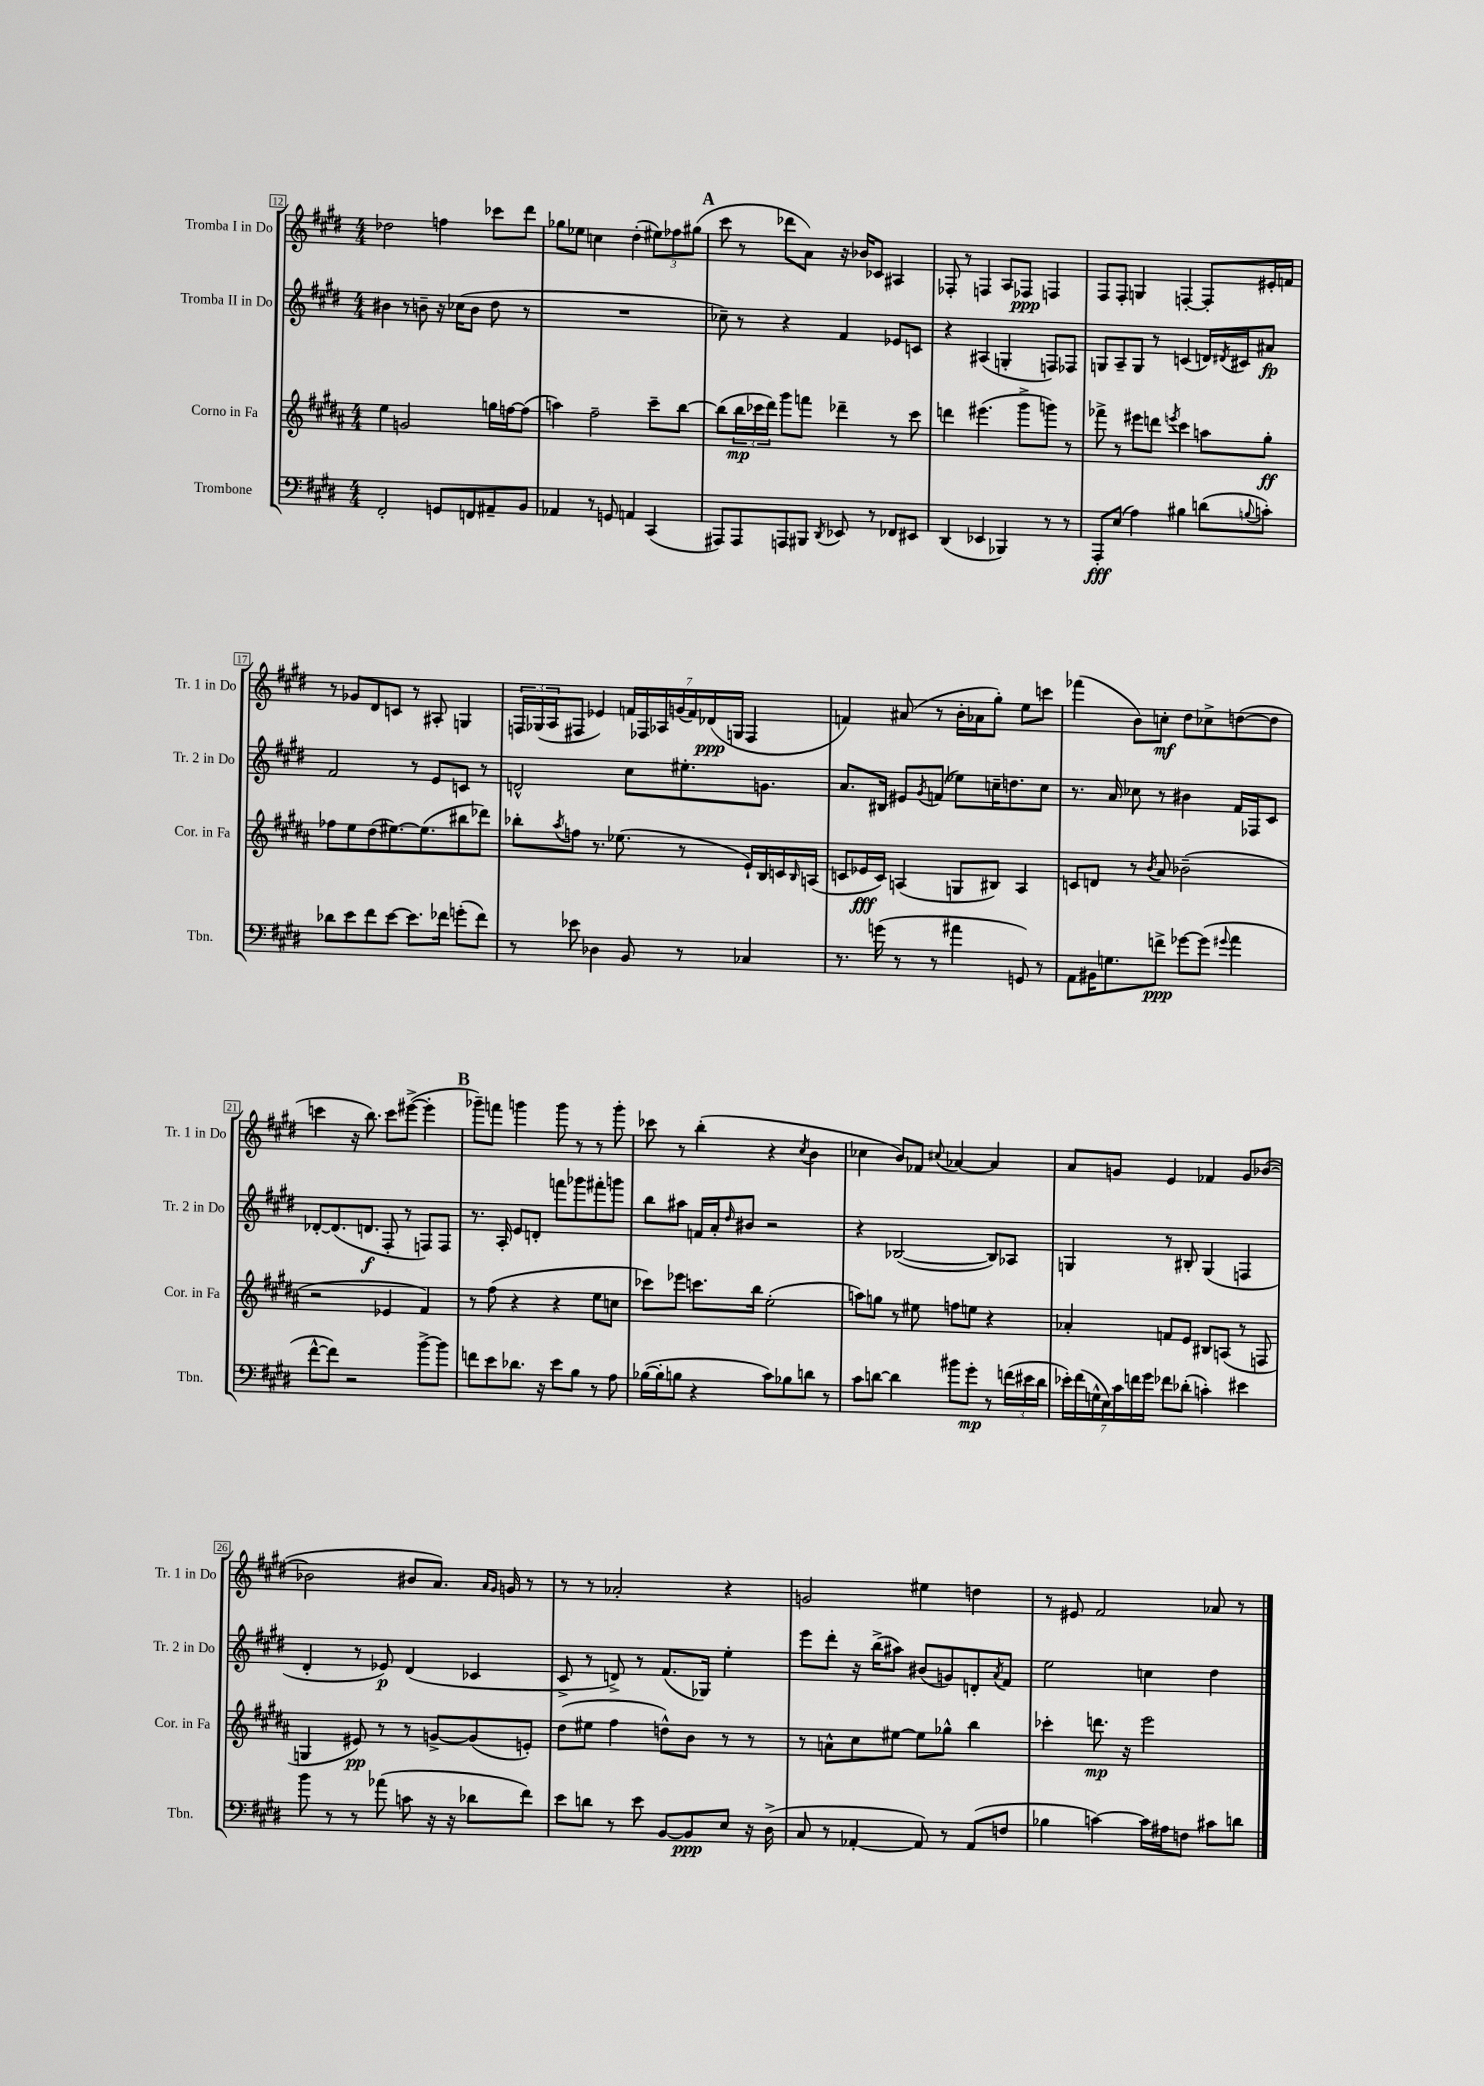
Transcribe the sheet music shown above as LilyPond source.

<<
\new StaffGroup <<
\new Staff = "s0" \with { instrumentName = "Tromba I in Do" shortInstrumentName = "Tr. 1 in Do" } {
    \clef treble \key e \major \numericTimeSignature \time 4/4
    des''2 f''4 ces'''8 dis'''8 |
    ges''8 ees''8 c''4 dis''4-.( \tuplet 3/2 { eis''8) fes''8 gis''8( } |
    \mark \markup { \bold "A" } cis'''8 r8 des'''8 a'8) r16 bes'16 ces'8 ais4 |
    fes8-. r8 f4 a8 fes8\ppp f4 |
    fis8 fis8-. g4 f4~-. f8-. eis'16-. f'16 |
    r8 ges'8 dis'8 c'8 r8 ais8-. g4 |
    \tuplet 3/2 { f16 ges16( a16 } fis8 ees'4) \tuplet 7/4 { f'16 fes16 aes16 g'16( f'16) des'16\ppp( g16 } fes4 |
    f'4) ais'8( r8 b'16-. aes'16 gis''8-.) e''8 c'''8 |
    fes'''4( b'8) c''8-.\mf dis''8 ces''8-> d''8~( d''8 |
    c'''4 r16 b''8.) c'''8 eis'''8~->( eis'''4-. |
    \mark \markup { \bold "B" } ges'''8--) f'''8 g'''4 g'''8 r8 r8 g'''8-. |
    ces'''8 r8 b''4-.( r4 \acciaccatura { cis''8 } b'4 |
    ces''4 b'8) fes'8 \appoggiatura { cis''8 } aes'4~ aes'4 |
    a'8 g'8 e'4 fes'4 g'8 bes'8~( |
    bes'2 bis'8 a'8.) \grace { a'16 gis'16 } g'16 r8 |
    r8 r8 aes'2-. r4 |
    g'2 eis''4 d''4 |
    r8 eis'8 fis'2 aes'8 r8 \bar "|." |
}
\new Staff = "s1" \with { instrumentName = "Tromba II in Do" shortInstrumentName = "Tr. 2 in Do" } {
    \clef treble \key e \major \numericTimeSignature \time 4/4
    bis'4 r8 b'8-- r16 ces''16( b'8 dis''8 r8 |
    R1 |
    \mark \markup { \bold "A" } ces''8--) r8 r4 fis'4 ees'8 c'8 |
    r4 ais4( g4-. f8) fes8 |
    g8 a8-- g8 r8 c'4( d'16) \acciaccatura { dis'8 } cis'16 ais'8\fp |
    fis'2 r8 e'8 c'8 r8 |
    d'2-^ cis''8 eis''8.-. g'8. |
    a'8. bis16 eis'8 \acciaccatura { gis'8 } f'8( ees''8) c''16-- d''8. c''8 |
    r8. a'16 ces''8 r8 bis'4 fis'16 fes16 cis'8 |
    des'8~-. des'8.( d'8.\f fis8-. r8 f8) f8 |
    \mark \markup { \bold "B" } r8. a16-. e'8 d'8-. f'''8 ges'''8 fis'''8-. g'''8 |
    b''8 ais''8 f'16 a'16-. \grace { dis''16 } bis'8 r2 |
    r4 bes2~( bes8) aes8 |
    g4 r8 bis8-. g4( f4 |
    dis'4-. r8 ees'8\p) dis'4( ces'4 |
    cis'8-> r8 d'8->) r8 fis'8.( ges16) e''4-. |
    e'''8 dis'''8-. r16 b''16->( ais''8) bis'8( g'8) d'8-. \acciaccatura { a'8 } fis'8 |
    e''2 c''4 dis''4 \bar "|." |
}
\new Staff = "s2" \with { instrumentName = "Corno in Fa" shortInstrumentName = "Cor. in Fa" } {
    \clef treble \key b \major \numericTimeSignature \time 4/4
    e''4 g'2 g''16 f''16~ f''8( |
    a''4) fis''2-- cis'''8-- b''8~ |
    \mark \markup { \bold "A" } b''8( \tuplet 3/2 { b''16\mp ces'''16 dis'''16) } gis'''8 f'''8 des'''4-- r8 ces'''8 |
    d'''4 eis'''4.( gis'''8-> g'''8) r8 |
    fes'''8-> r8 eis'''8 d'''8 \acciaccatura { e'''8 } cis'''4 a''8 gis''8-.\ff |
    fes''8 e''8 dis''8( eis''8.~) eis''8.( bis''8 des'''8) |
    bes''8-. \acciaccatura { ais''8 } f''8 r8. ees''8.( r8 e'16-!) b16 c'16 \grace { b16 } a16( |
    c'8 ees'16\fff c'16) a4( g8 bis8) a4 |
    c'8 d'8 r8 \acciaccatura { b'8 } ais'8 bes'2--( |
    r2 ees'4 fis'4) |
    \mark \markup { \bold "B" } r8 fis''8( r4 r4 e''8 c''8 |
    ces'''8) ees'''8 c'''8. b''16 e''2-.( |
    a''8) g''8 r8 eis''8 f''8 e''8 r4 |
    aes'4-. f'8 e'8 bis8 a8( r8 f8 |
    g4 eis'8\pp) r8 r8 g'8~-> g'8( e'8-.) |
    dis''8( eis''8 fis''4 d''8-^) b'8 r8 r8 |
    r8 a'8-^ cis''8 eis''8~ eis''8 ges''8-^ b''4 |
    ces'''4-. d'''8.\mp r16 e'''2 \bar "|." |
}
\new Staff = "s3" \with { instrumentName = "Trombone" shortInstrumentName = "Tbn." } {
    \clef bass \key e \major \numericTimeSignature \time 4/4
    fis,2-. g,8 f,8 ais,8-- b,8 |
    aes,4 r8 g,8 a,4 cis,4( |
    \mark \markup { \bold "A" } ais,,8) ais,,8 a,,8 bis,,8 \acciaccatura { dis,8 } ees,8 r8 fes,8 eis,8 |
    dis,4( ees,4 bes,,4) r8 r8 |
    a,,8-.\fff e8( a4) bis4 d'8( \appoggiatura { b8 } c'8-.) |
    des'8 e'8 fis'8 e'8~ e'8. fes'16 g'8-.( fes'8) |
    r8 ees'8 des4 b,8 r8 ces4 |
    r8. g'16( r8 r8 ais'4 g,8) r8 |
    a,8 bis,16 g8. f'8->\ppp ges'8~ ges'8( \appoggiatura { gis'8 } a'4 |
    fis'8~-^ fis'8) r2 b'8~-> b'8 |
    \mark \markup { \bold "B" } f'8 e'8 des'8. r16 e'8 b8 r8 a8 |
    bes16~( bes16-. b8 r4 cis'8) bes8 d'8 r8 |
    cis'8 d'8~ d'4 bis'8 gis'8-.\mp r8 \tuplet 3/2 { f'16( eis'16 d'16 } |
    \tuplet 7/4 { ees'16-.) fis'16( g16-^ e16) cis'16 f'16 gis'16 } fes'8 des'8-.( c'4-.) eis'4 |
    b'8 r8 r8 aes'8( c'8 r16 r16 des'8 fis'8) |
    e'8 d'8 r8 e'8 b,8~ b,8\ppp e8 r16 dis16->( |
    cis8 r8 aes,4~-. aes,8) r8 aes,8( f8 |
    bes4 c'4~) c'16 ais16 f8 cis'8 d'8 \bar "|." |
}
>>
>>
\layout { \context { \Score currentBarNumber = #12 \override BarNumber.stencil = #(make-stencil-boxer 0.1 0.3 ly:text-interface::print) } }
